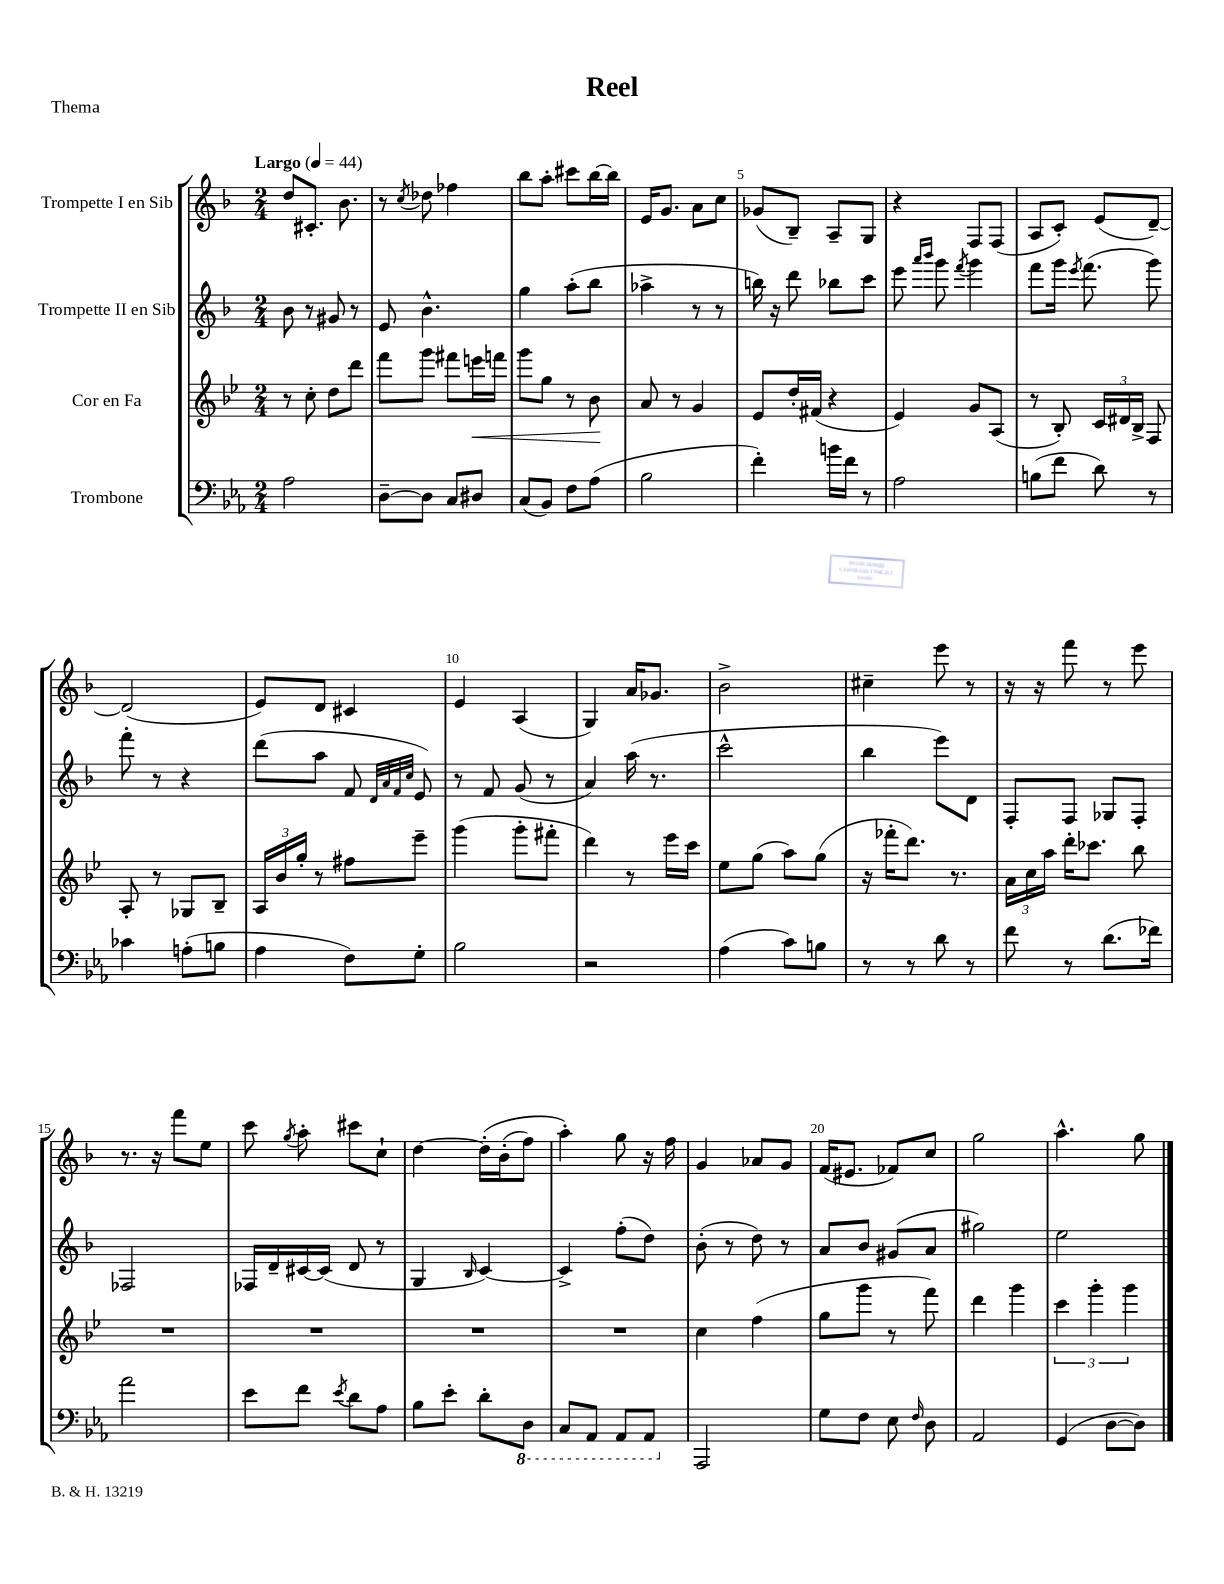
\header { title = "Reel" piece = "Thema" }
<<
\new StaffGroup <<
\new Staff = "s0" \with { instrumentName = "Trompette I en Sib" } {
    \clef treble \key f \major \numericTimeSignature \time 2/4 \tempo "Largo" 4 = 44
    \autoBeamOff d''8[ cis'8.]-. bes'8. |
    r8 \acciaccatura { c''8 } des''8 fes''4 |
    bes''8[ a''8]-. cis'''8[ bes''16~ bes''16] |
    e'16[ g'8.] a'8[ c''8] |
    ges'8[( bes8]--) a8[-- g8] |
    r4 f8[ f8]( |
    a8[ c'8]-.) e'8[( d'8]~--) |
    d'2( |
    e'8[) d'8] cis'4 |
    e'4 a4( |
    g4) a'16[ ges'8.] |
    bes'2-> |
    cis''4-- e'''8 r8 |
    r16 r16 f'''8 r8 e'''8 |
    r8. r16 f'''8[ e''8] |
    c'''8 \acciaccatura { g''8 } a''8-. cis'''8[ c''8]-! |
    d''4~ d''16[-.\( bes'16-.( f''8]) |
    a''4-.\) g''8 r16 f''16 |
    g'4 aes'8[ g'8] |
    f'16[( eis'8.] fes'8[) c''8] |
    g''2 |
    a''4.-^ g''8 \bar "|." |
}
\new Staff = "s1" \with { instrumentName = "Trompette II en Sib" } {
    \clef treble \key f \major \numericTimeSignature \time 2/4
    \autoBeamOff bes'8 r8 gis'8 r8 |
    e'8 bes'4.-^ |
    g''4 a''8[-.( bes''8] |
    aes''4-> r8 r8 |
    b''16) r16 d'''8 bes''8[ c'''8] |
    e'''8 \grace { a'''16[ bes'''16] } g'''8 \acciaccatura { f'''8 } g'''4 |
    f'''8[ g'''16] \acciaccatura { e'''8 } f'''8.( g'''8) |
    f'''8-. r8 r4 |
    d'''8[( a''8] f'8 \grace { d'32[ a'32 f'32 c''32] } e'8) |
    r8 f'8 g'8( r8 |
    a'4) a''16( r8. |
    c'''2-^ |
    bes''4 e'''8[) d'8] |
    f8[-. f8] ges8[ f8]-. |
    fes2 |
    fes16[ d'16-- cis'16~ cis'16]( d'8 r8 |
    g4 \grace { bes16 } c'4~) |
    c'4-> f''8[-.( d''8]) |
    bes'8-.( r8 d''8) r8 |
    a'8[ bes'8] gis'8[( a'8] |
    gis''2) |
    e''2 \bar "|." |
}
\new Staff = "s2" \with { instrumentName = "Cor en Fa" } {
    \clef treble \key bes \major \numericTimeSignature \time 2/4
    \autoBeamOff r8 c''8-. d''8[ d'''8] |
    f'''8[ g'''8] fis'''8[ e'''16\< f'''16] |
    g'''8[ g''8] r8 bes'8\! |
    a'8 r8 g'4 |
    ees'8[ d''16-. fis'16]( r4 |
    ees'4) g'8[ a8]( |
    r8 bes8-.) \tuplet 3/2 { c'16[ dis'16 bes16]-> } f8 |
    a8-. r8 ges8[ bes8]-- |
    \tuplet 3/2 { a16[ bes'16 g''16]-. } r8 fis''8[ ees'''8]-- |
    g'''4( g'''8[-. fis'''8]-. |
    d'''4) r8 ees'''16[ c'''16] |
    ees''8[ g''8]( a''8[) g''8]( |
    r16 fes'''16[-. d'''8.]) r8. |
    \tuplet 3/2 { a'16[ c''16 a''16] } d'''16[-. ces'''8.] bes''8 |
    R2 |
    R2 |
    R2 |
    R2 |
    c''4 f''4( |
    g''8[ g'''8] r8 f'''8) |
    d'''4 g'''4 |
    \tuplet 3/2 { c'''4 g'''4-. g'''4 } \bar "|." |
}
\new Staff = "s3" \with { instrumentName = "Trombone" } {
    \clef bass \key ees \major \numericTimeSignature \time 2/4
    \autoBeamOff aes2 |
    d8[~-- d8] c8[ dis8] |
    c8[( bes,8]) f8[ aes8]( |
    bes2 |
    f'4-.) b'16[ f'16] r8 |
    aes2 |
    b8[( f'8] d'8) r8 |
    ces'4 a8[-.( b8] |
    aes4 f8[) g8]-. |
    bes2 |
    r2 |
    aes4( c'8[) b8] |
    r8 r8 d'8 r8 |
    f'8 r8 d'8.[( fes'16]) |
    aes'2 |
    ees'8[ f'8] \acciaccatura { ees'8 } d'8[ aes8] |
    bes8[ ees'8]-. d'8[-. \ottava #-1 d,8] |
    c,8[ aes,,8] aes,,8[ aes,,8] \ottava #0 |
    aes,,2 |
    g8[ f8] ees8 \grace { f16 } d8 |
    aes,2 |
    g,4( d8[~ d8]) \bar "|." |
}
>>
>>
\layout { \context { \Score \override BarNumber.break-visibility = ##(#f #t #t) barNumberVisibility = #(every-nth-bar-number-visible 5) } }
